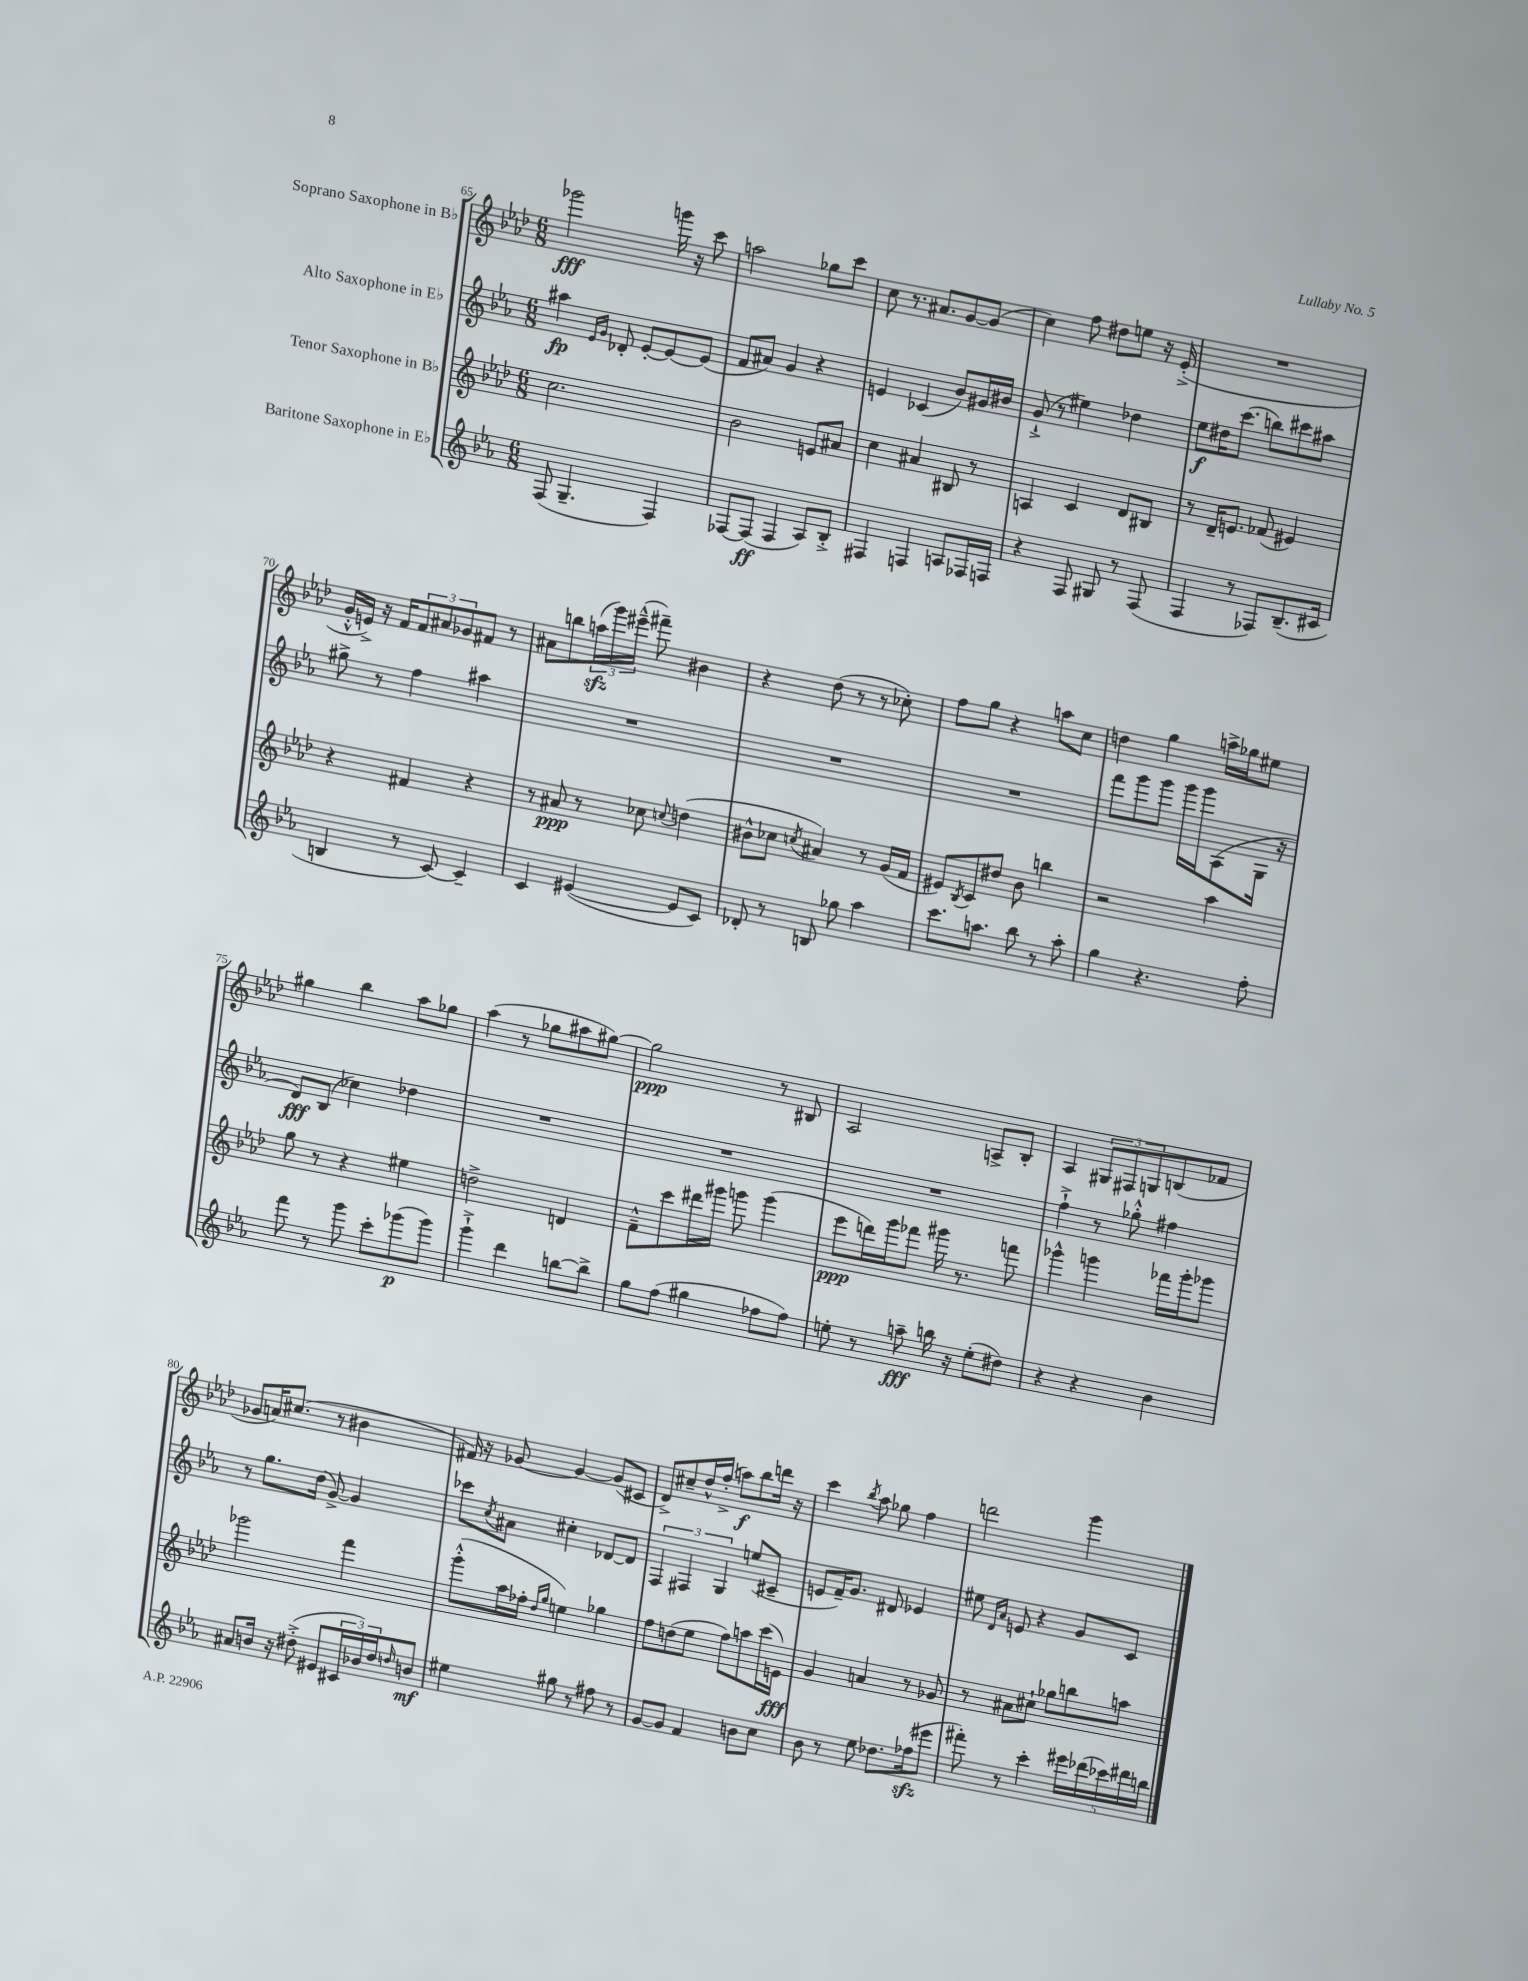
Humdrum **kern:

**kern	**kern	**kern	**kern
*staff4	*staff3	*staff2	*staff1
*clefG2	*clefG2	*clefG2	*clefG2
*k[b-e-a-]	*k[b-e-a-d-]	*k[b-e-a-]	*k[b-e-a-d-]
*M6/8	*M6/8	*M6/8	*M6/8
(8F	2.cc	4aa#	2ggg-
4.G~	.	.	.
.	.	16qqe-	.
.	.	16qqg	.
.	.	8d-'	.
.	.	[8e-'	.
4F)	.	8e-_	16ggg
.	.	.	16r
.	.	(8e-]	8ccc
=	=	=	=
[8F-	2b-	8f	2aa
(8F-]	.	8a#)	.
4F-	.	4g	.
8A-)	8e	4r	8gg-
8B-'^	8a#	.	8ccc
=	=	=	=
4F#	4cc	4e	8cc
.	.	.	8.r
4F	4a#	(4c-	.
.	.	.	8.a#
8A	8B#	8b-)	[8g
16F-	8r	16g#	(8g]
16F	.	16b#	.
=	=	=	=
4r	4A	(8g`^	4cc)
.	.	8r	.
8F	4c	4ee#)	8ff
8G#	.	.	8dd#
8r	8d-	4dd-	8ee
(8F	8B#	.	16r
.	.	.	(16e-'^
=	=	=	=
4F	8r	8ee-	2.r
.	16d-~	16dd#	.
.	8.e	(8.ccc	.
8r	.	.	.
8F-)	(8f-	8bb)	.
(8.B-~	4e#)	8ccc#	.
.	.	8aa#	.
16c#	.	.	.
=	=	=	=
4B	4r	8gg#^	16g'^^
.	.	.	16e^)
.	.	8r	16r
.	.	.	16f
8r	4f#	4ff	12f
.	.	.	12a#
[8c)	.	.	.
.	.	.	12g-
4c~]	4r	4aa#	8f#
.	.	.	8r
=	=	=	=
4c	8r	2.r	8a#
.	8a#	.	8bb
([4e#	8r	.	(24aa
.	.	.	24ggg)
.	.	.	(24eee#~^^
.	8cc-	.	8fff#~)
.	8qqcc	.	.
8e#]	(4dd	.	4b#
8c)	.	.	.
=	=	=	=
8d-'	8b#^^	2.r	4r
8r	8cc-	.	.
.	8qcc	.	.
8B	4a#)	.	(8dd-
8gg-	.	.	8r
4aa-	8r	.	8r
.	(16g	.	8cc-')
.	16f	.	.
=	=	=	=
8.ccc	8e#)	2.r	8ff
.	8qB-	.	.
.	8c	.	8gg
8.aa	.	.	.
.	8dd#	.	4r
8bb-	8b-	.	.
8r	4bb	.	8aa
8aa'	.	.	8cc
=	=	=	=
4gg	2r	8fff	4dd
.	.	8ggg	.
4.r	.	8ggg	4gg
.	.	16ggg	.
.	.	16ggg	.
.	4aa-	(8A-	16aa^
.	.	.	16gg-
8ff'	.	16G	8ee#
.	.	16r	.
=	=	=	=
8fff	8gg	8d)	4gg#
8r	8r	(8B-	.
8ggg	4r	4cc-)	4bb-
8ccc'	.	.	.
(8ggg-	4ee#	4dd-	8aa-
8ggg-)	.	.	8gg-
=	=	=	=
4ggg`^	2dd^	2.r	(4aa-
4ddd	.	.	8r
.	.	.	8gg-
[8bb	4d	.	8aa#
8bb^]	.	.	[8gg#)
=	=	=	=
8gg	8f~^^	2.r	2gg#]
(8ff	8ccc	.	.
4gg#	16ddd#	.	.
.	16ggg#	.	.
.	8ggg	.	.
8ff-	(4ggg	.	8r
8ff-)	.	.	8B#
=	=	=	=
8ee'	8eee-	2.r	2A-
8r	16ddd)	.	.
.	16ggg	.	.
8aa~	8fff-	.	.
16bb	16ggg#	.	.
16r	8.r	.	.
(8ee'	.	.	8A^
8dd#)	8fff	.	8B-'
=	=	=	=
4r	4ggg-^^	4ff`^	4A-
4r	4ggg	8r	12G#
.	.	.	12F#
.	.	8gg-'^^	.
.	.	.	12G
4b-	16fff-	4ff#	(8B
.	16ggg'	.	.
.	8ggg-	.	8f-
=	=	=	=
8a#	2ggg-	8r	8g-
16b	.	8.gg	16a)
16r	.	.	(8.cc#
(8dd#'^	.	.	.
.	.	(16dd	.
8e#	.	[8g^)	8r
24c#	4fff	4g]	4b#
24b-)	.	.	.
24dd#	.	.	.
16qqdd	.	.	.
8b	.	.	.
=	=	=	=
4ee#	(8ggg'^^	8ccc-	16f#)
.	.	.	16r
.	.	8qcc	.
.	16aa-	8a#	[8g-
.	16ff-'	.	.
.	16qqdd-	.	.
.	16qqgg	.	.
8gg#	4ee)	4cc#'	4g-_
8r	.	.	.
8ff#	4gg-	[8d-	(8g-]
8r	.	8d-]	8c#
=	=	=	=
[8g	8ff	6F	8d-^)
8g]	(8dd	.	8cc#~
.	.	6F#	.
4f	8ee-	.	16dd-^^
.	.	.	(16ff'^
.	.	6G	.
.	8ff)	.	8aa)
8b	8aa	(8ee	8bb-
8cc	(16ccc	8c#~	16ddd
.	16e)	.	16r
=	=	=	=
8b-	4g	8e	4ccc
8r	.	16f~)	.
.	.	8.g	.
.	.	.	8qbb-
8ee-	4a	.	8aa-
8.dd-	.	8d#	8gg-
.	8r	4e-	4ff
(16ff-	.	.	.
8eee#	8g-	.	.
=	=	=	=
8fff#')	8r	8ee#	2ddd
.	.	16qqd	.
.	.	16qqa-	.
8r	8a#	8e	.
4ccc'	8cc#`	4r	.
.	8gg-	.	.
20eee#	8bb	8g	4ggg
(20ddd-	.	.	.
20ccc-)	.	.	.
.	8aa	8c	.
20ddd#	.	.	.
20bb	.	.	.
==	==	==	==
*-	*-	*-	*-
